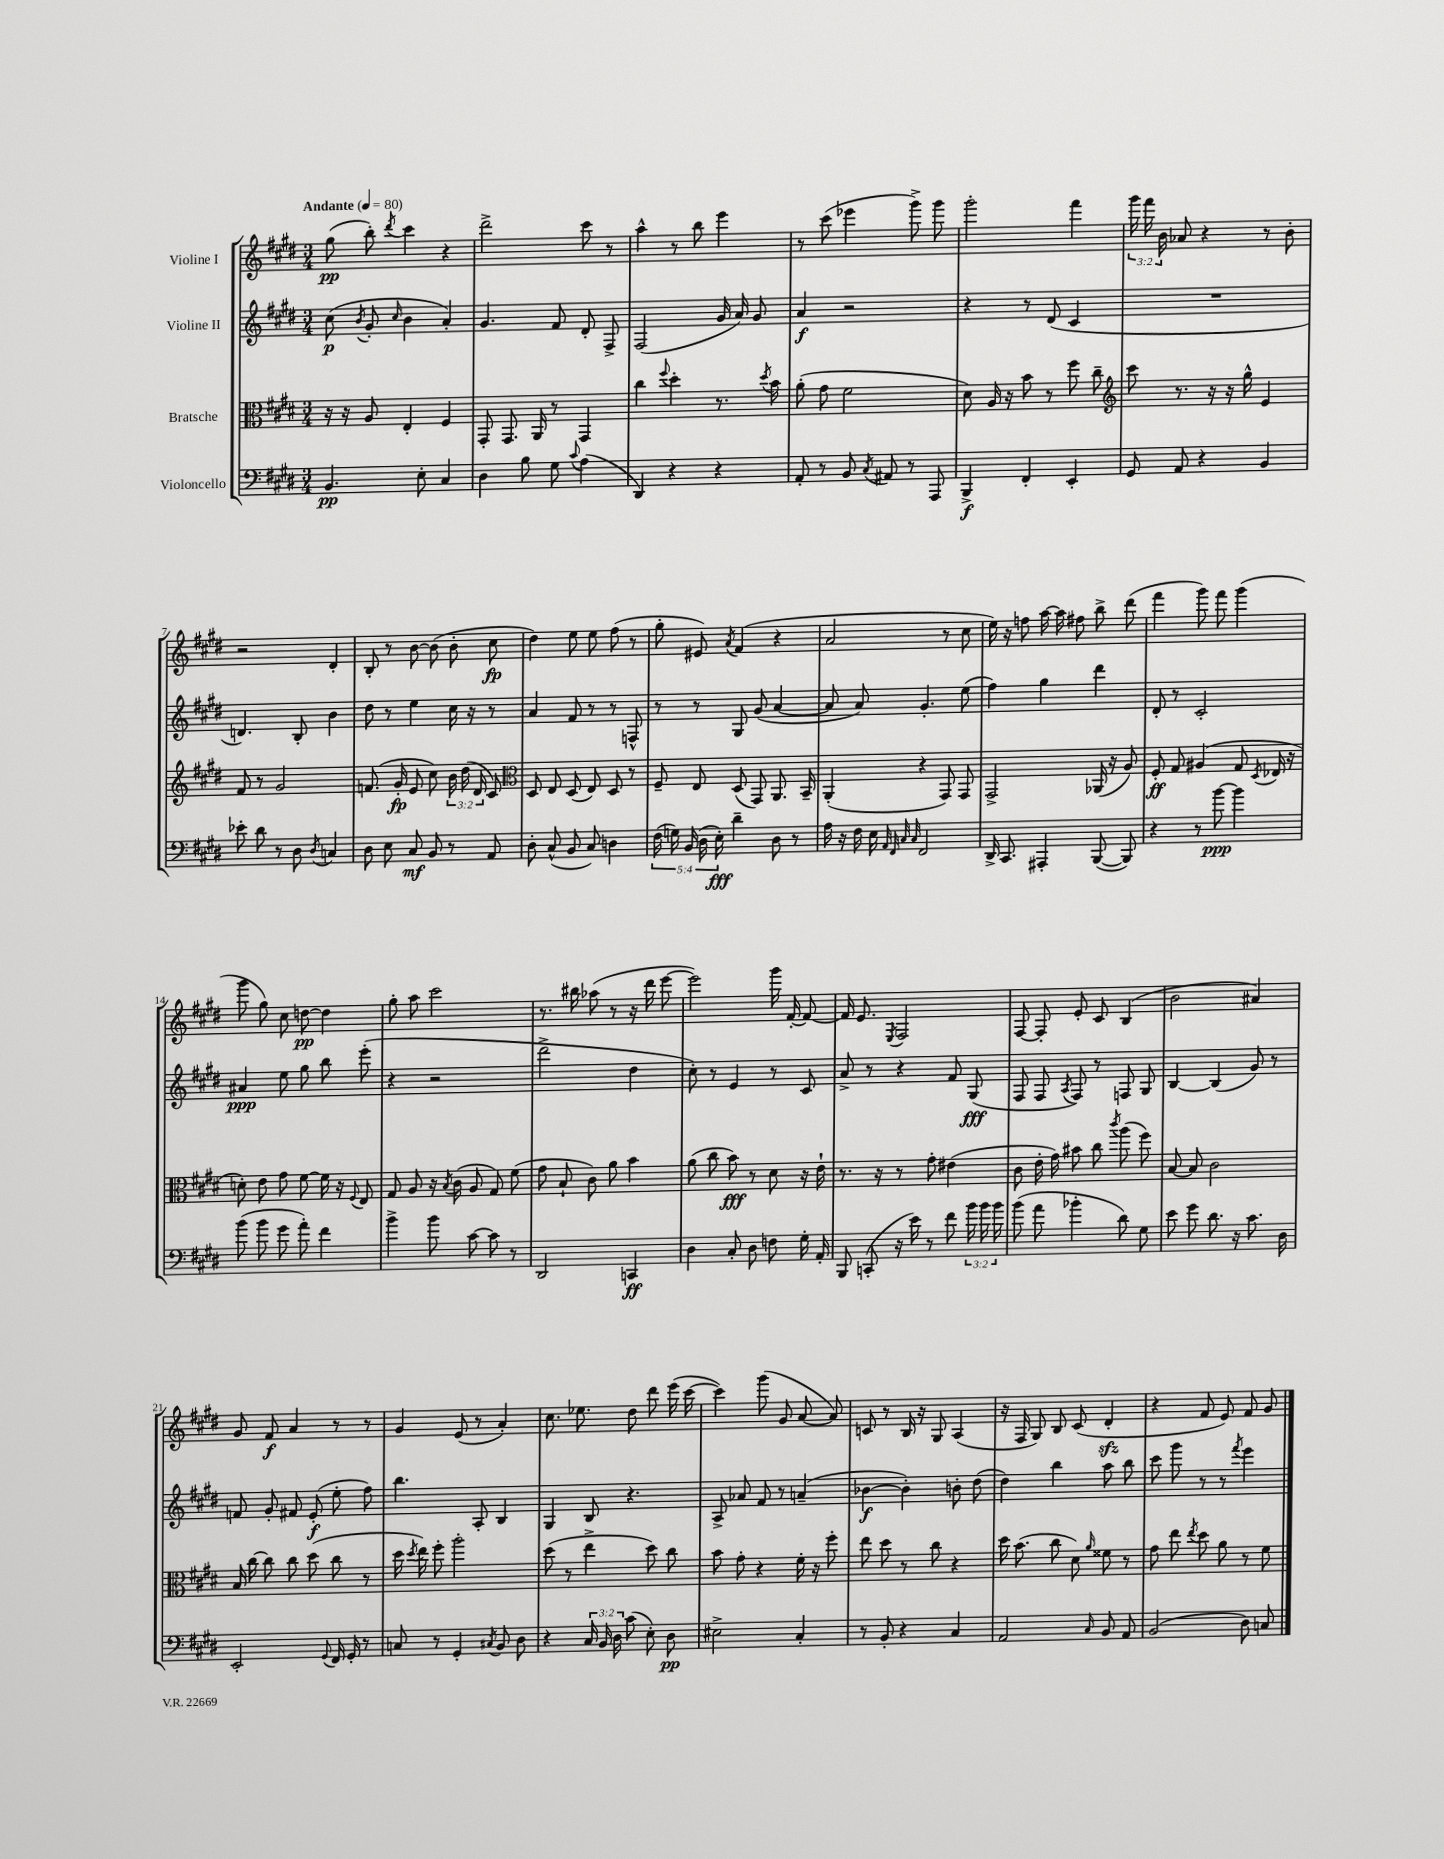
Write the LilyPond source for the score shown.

<<
\new StaffGroup <<
\new Staff = "s0" \with { instrumentName = "Violine I" } {
    \clef treble \key e \major \numericTimeSignature \time 3/4 \override Staff.TupletNumber.text = #tuplet-number::calc-fraction-text \tempo "Andante" 4 = 80
    \autoBeamOff gis''8\pp( b''8-.) \acciaccatura { dis'''8 } cis'''4 r4 |
    dis'''2-> cis'''8 r8 |
    a''4-^ r8 b''8 e'''4 |
    r8 cis'''8( ees'''4 gis'''8->) gis'''8 |
    gis'''2-. fis'''4 |
    \tuplet 3/2 { gis'''16 fis'''16 b'16 } aes'8 r4 r8 b'8-. |
    r2 dis'4-. |
    b8-. r8 b'8~ b'8( b'8-. cis''8\fp |
    dis''4) e''8 e''8 fis''8( r8 |
    gis''8-. eis'8) \acciaccatura { a'8 } fis'4( r4 |
    a'2 r8 cis''8 |
    e''16) r16 f''8 a''16~ a''16 fis''8 b''8-> dis'''8( |
    fis'''4 gis'''8) fis'''8 gis'''4( |
    gis'''8 gis''8) cis''8 d''8~\pp d''4 |
    gis''8-. a''8 cis'''2 |
    r8. bis''16 aes''8( r8 r16 dis'''16 e'''8~ |
    e'''2) gis'''16 fis'16~-. fis'8~ |
    fis'16 e'8. \acciaccatura { e8 } fis2 |
    fis8~ fis8-. e'8-. cis'8 b4( |
    b'2 ais'4) |
    gis'8 fis'8\f a'4 r8 r8 |
    gis'4 e'8( r8 a'4-.) |
    cis''8. ees''8. dis''8 dis'''8 e'''16( cis'''16~ |
    cis'''4) gis'''8( gis'8 a'8~ a'8) |
    c'8 r8 b16 r16 gis8 a4( |
    r16 fis16 gis8) b8 cis'8( dis'4-.\sfz |
    r4 fis'8 e'8) fis'8 gis'8 \bar "|." |
}
\new Staff = "s1" \with { instrumentName = "Violine II" } {
    \clef treble \key e \major \numericTimeSignature \time 3/4
    \autoBeamOff cis''8\p( \acciaccatura { b'8 } gis'8-. \grace { cis''16 } b'4 a'4-.) |
    gis'4. fis'8 dis'8-. fis8-> |
    fis2( gis'16 a'16) gis'8 |
    a'4\f r2 |
    r4 r8 dis'8( cis'4 |
    R2. |
    d'4.) b8-. b'4 |
    dis''8 r8 e''4 cis''16 r16 r8 |
    a'4 fis'8 r8 r8 f8-^ |
    r8 r8 gis8 gis'8( a'4~ |
    a'8 a'8) gis'4.-. e''8( |
    fis''4) gis''4 dis'''4 |
    dis'8-. r8 cis'2-. |
    ais'4\ppp e''8 gis''8 b''8 e'''8-.( |
    r4 r2 |
    dis'''2-> dis''4 |
    cis''8-.) r8 e'4 r8 cis'8 |
    a'8-> r8 r4 fis'8 gis8\fff( |
    fis8 fis8 \acciaccatura { a8 } fis8) r8 f8 gis8 |
    b4~ b4( gis'8) r8 |
    f'8 gis'8-. fis'8 e'8-.\f( e''8-. fis''8) |
    b''4. a8-. b4 |
    gis4 b8 r4. |
    a8-> aes'8 fis'8 r8 a'4--( |
    bes'4~\f bes'4-.) b'8-. dis''8( |
    dis''4) b''4 a''8 b''8 |
    cis'''8 gis'''8 r8 r8 \acciaccatura { fis'''8 } e'''4 \bar "|." |
}
\new Staff = "s2" \with { instrumentName = "Bratsche" } {
    \clef alto \key e \major \numericTimeSignature \time 3/4 \override Staff.TupletNumber.text = #tuplet-number::calc-fraction-text
    \autoBeamOff r16 r16 a8 e4-. fis4 |
    gis,8-. gis,8. a,16 r8 gis,4 |
    cis''4 \appoggiatura { fis''8 } dis''4-. r8. \acciaccatura { dis''8 } b'16 |
    a'8-.( gis'8 fis'2 |
    dis'8) a16 r16 b'8 r8 fis''8 cis''8-- |
    \clef treble cis'''8 r8. r16 r16 gis''16-^ e'4 |
    fis'8 r8 gis'2 |
    f'8.( gis'16-.\fp e'8 cis''8) \tuplet 3/2 { b'16 dis''16( dis'16 } cis'8) |
    \clef alto dis8 e8 dis8( e8) dis8 r8 |
    fis8-- e8 dis8( gis,8) a,8. b,16-- |
    a,4-.( r4 gis,8) gis,8 |
    gis,2-> aes,16( r16 a8) |
    fis8-.\ff gis8 ais4( gis8 \acciaccatura { dis8 } ees16 r16 |
    d'8-.) e'8 gis'8 fis'8~ fis'16 r16 \appoggiatura { fis8 } e8 |
    gis8 a8 r16 \acciaccatura { b8 } cis'16( a8 gis8) fis'8( |
    gis'8 b8-! cis'8) a'8 b'4 |
    a'8( cis''8 b'8\fff) r8 dis'8 r16 e'16-! |
    r8. r16 r8 gis'8-. eis'4( |
    cis'8 e'16-. gis'16) bis'8 cis''8 \acciaccatura { cis'''8 } a''8( fis''8) |
    b8~ b8 cis'2 |
    b16 cis''16~ cis''8 cis''8 dis''8( cis''8 r8 |
    dis''16 \acciaccatura { dis''8 } e''16) fis''8-. a''2-. |
    dis''8( r8 e''4-> dis''8) cis''8 |
    b'8 gis'8-. r4 fis'16-. r16 fis''8-. |
    e''8 dis''8 r8 cis''8 r4 |
    dis''16 b'8.( cis''8 dis'8) \grace { a'16 } fisis'8 r8 |
    gis'8 e''8 \acciaccatura { e''8 } dis''8 a'8 r8 fis'8 \bar "|." |
}
\new Staff = "s3" \with { instrumentName = "Violoncello" } {
    \clef bass \key e \major \numericTimeSignature \time 3/4 \override Staff.TupletNumber.text = #tuplet-number::calc-fraction-text
    \autoBeamOff b,4.\pp e8-. cis4 |
    dis4 b8 gis8 \appoggiatura { cis'8 } a4( |
    dis,4) r4 r4 |
    a,8-. r8 b,8 \acciaccatura { cis8 } ais,8 r8 a,,8 |
    b,,4->\f fis,4-. e,4-. |
    gis,8 a,8 r4 b,4 |
    ees'8-. dis'8 r8 dis8 \acciaccatura { dis8 } c4 |
    dis8 e8 cis8\mf b,8 r8 a,8 |
    dis8-. cis8-^( b,8 cis8) d4 |
    \tuplet 5/4 { fis16( g16) b,16( dis16 e16-.\fff) } dis'4-- dis8 r8 |
    a16 r16 fis16 e16 \grace { a,32 fis,32 cis32 cis32 } fis,2 |
    dis,16-> cis,8. ais,,4-. b,,8~( b,,8) |
    r4 r8 b'8~\ppp b'4 |
    b'8( b'8 gis'8 a'8-.) fis'4 |
    b'4-> b'8 cis'8~ cis'8 r8 |
    dis,2 c,4\ff |
    dis4 cis8-. dis8 f8 gis16-. a,16-. |
    b,,8 c,8-.( r16 e'16) r8 fis'8 \tuplet 3/2 { b'16 b'16 b'16 } |
    b'8( a'8 bes'4-. dis'8) gis8 |
    e'8 gis'8 dis'8. r16 cis'8. dis16 |
    e,2-. \appoggiatura { gis,8 } fis,16 gis,16-. r8 |
    c8 r8 gis,4-. \acciaccatura { cis8 } b,8 dis8 |
    r4 \tuplet 3/2 { cis16 b,16 dis16 } cis'8( e8-.) dis8\pp |
    eis2-> cis4-. |
    r8 b,8-. r4 cis4 |
    a,2 \grace { cis16 } b,8 a,8 |
    b,2( dis8) c8 \bar "|." |
}
>>
>>
